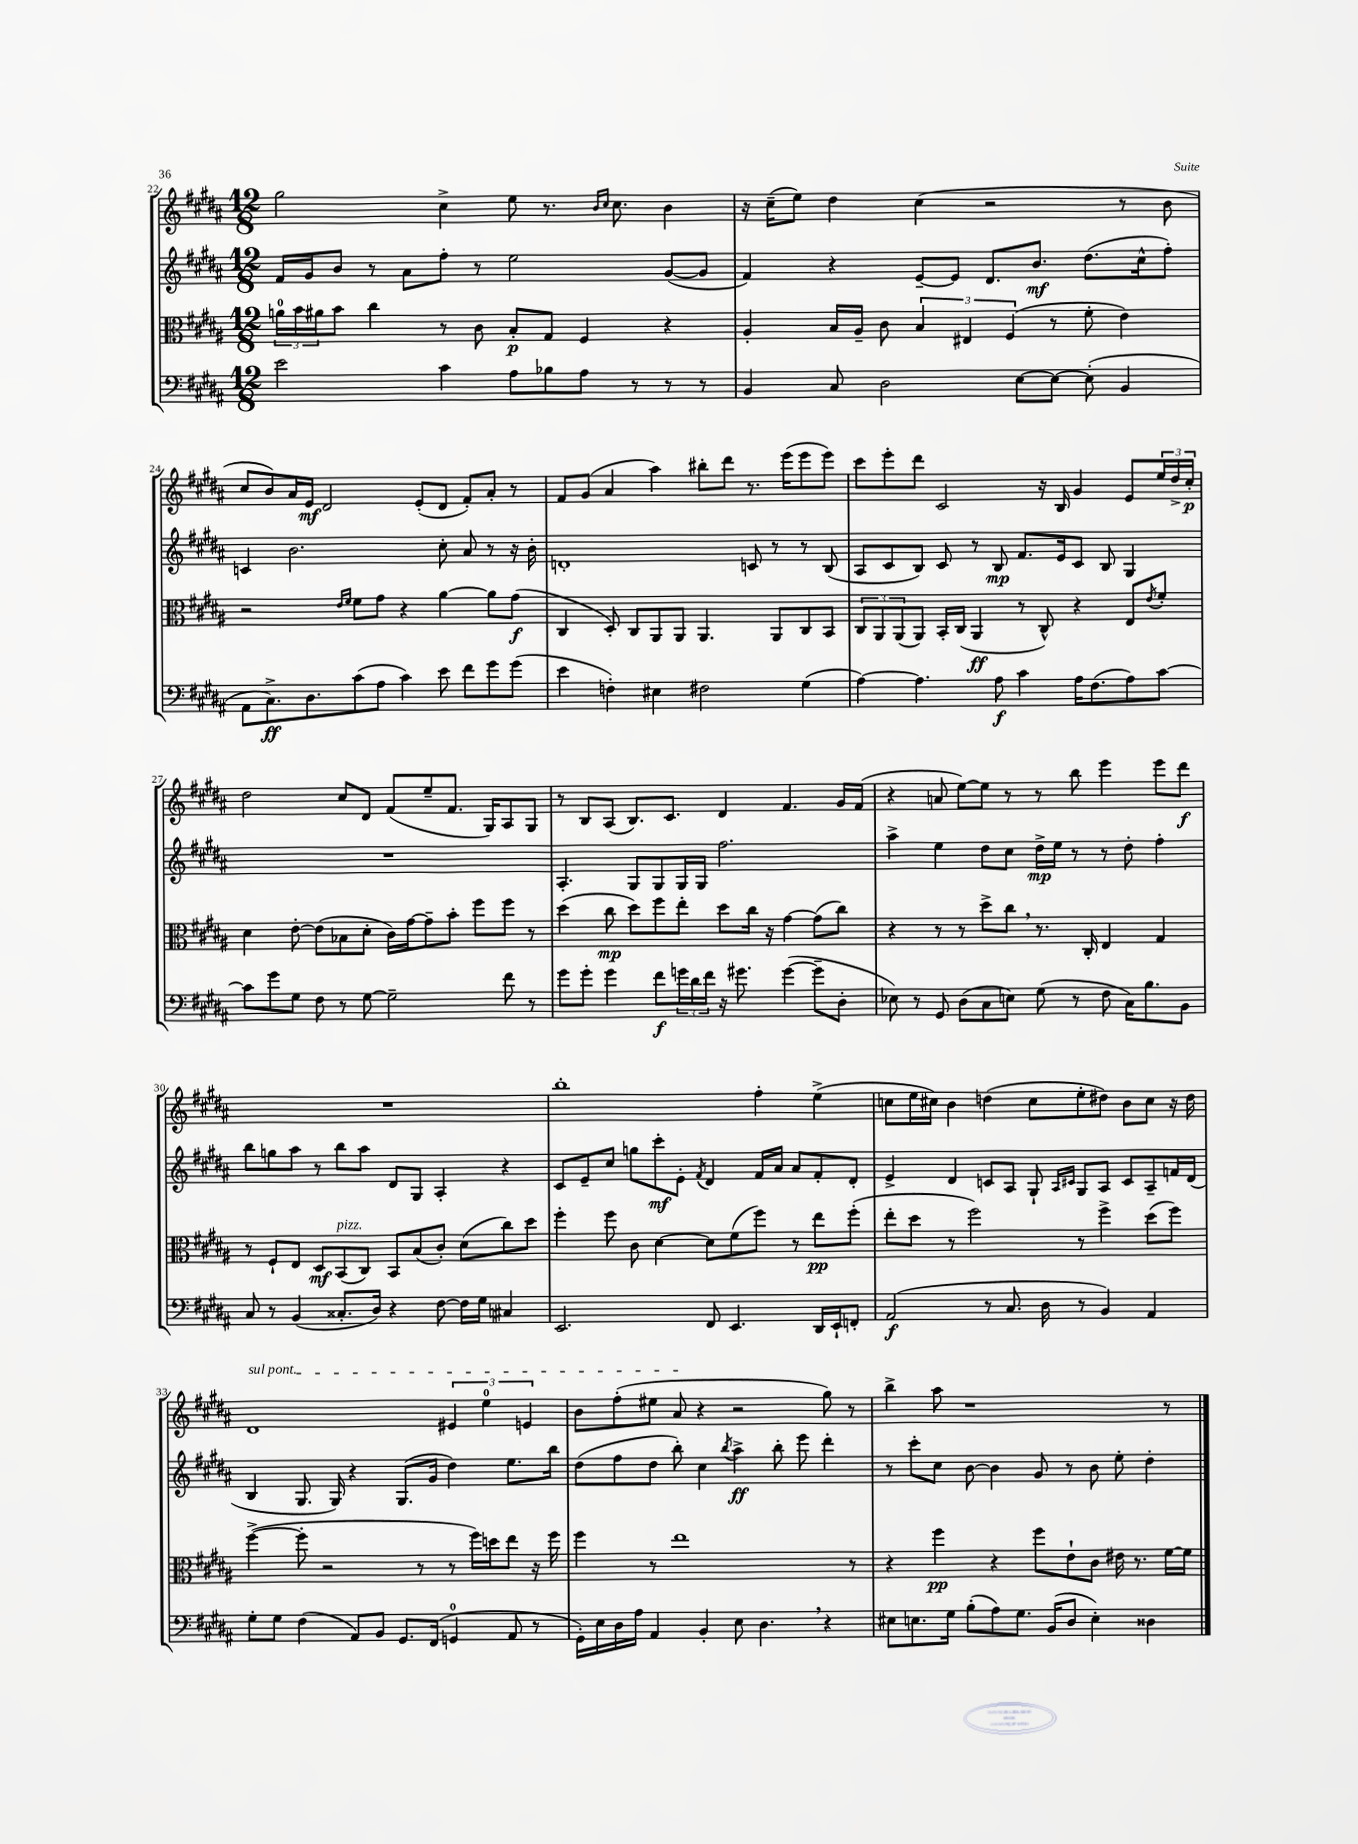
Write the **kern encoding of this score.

**kern	**kern	**kern	**kern
*staff4	*staff3	*staff2	*staff1
*clefF4	*clefC3	*clefG2	*clefG2
*k[f#c#g#d#a#]	*k[f#c#g#d#a#]	*k[f#c#g#d#a#]	*k[f#c#g#d#a#]
*M12/8	*M12/8	*M12/8	*M12/8
2e	24a	16f#	2gg#
.	24b	.	.
.	.	16g#	.
.	24a#	.	.
.	8b	8b	.
.	4cc#	8r	.
.	.	8a#	.
4c#	8r	8ff#'	4cc#^
.	8c#	8r	.
8A#	8B'	2ee	8ee
8B-	8G#	.	8.r
8A#	4F#	.	.
.	.	.	16qqb
.	.	.	16qqcc#
.	.	.	8.cc#
8r	.	.	.
8r	4r	([8g#	4b
8r	.	8g#]	.
=	=	=	=
4BB	4A#'	4f#)	16r
.	.	.	(16cc#~
.	.	.	8ee)
8C#	16B	4r	4dd#
.	16A#~	.	.
2D#	8c#	.	.
.	6B	[8e~	(4cc#
.	.	8e]	.
.	6E#	.	.
.	.	8.d#	2r
.	(6F#	.	.
[8E	.	.	.
.	.	8.b	.
8E_	8r	.	.
(8E']	8f#'	(8.dd#	.
4BB	4e)	.	8r
.	.	16cc#^^	.
.	.	8ff#')	8b
=	=	=	=
8AA#	2r	4c	8cc#
8.C#^)	.	.	8b)
.	.	2.b	16a#
8.D#	.	.	16e
.	.	.	2d#
.	16qqe	.	.
.	16qqf#	.	.
(8c#	8f#	.	.
8A#	8g#	.	.
4c#)	4r	.	.
.	.	.	(8e'
8e	[4a#	8cc#'	8d#
8f#	.	8a#	8f#')
8g#	8a#]	8r	8a#'
(8g#	(8g#	16r	8r
.	.	16b'	.
=	=	=	=
4e	4C#	1d'	8f#
.	.	.	(8g#
4F')	8D#')	.	4a#
.	8C#	.	.
4E#	8AA#	.	4aa#)
.	8AA#	.	.
2F#	4.AA#	.	8bb#'
.	.	.	8ddd#
.	.	8c	8.r
.	8AA#	8r	.
.	.	.	(16eee
(4G#	8C#	8r	8eee
.	8BB	(8B	8eee)
=	=	=	=
[4A#)	12C#	8A#	8ccc#
.	12AA#	.	.
.	.	8c#	8eee'
.	(12AA#	.	.
4.A#]	8AA#)	8B)	8ddd#
.	16BB'	8c#	2c#
.	(16C#	.	.
.	4AA#	8r	.
8A#	.	8B	.
4c#	8r	8.f#	.
.	8C#^^)	.	16r
.	.	16e	16B
16A#	4r	8c#	4g#
(8.F#	.	.	.
.	.	8B	.
8A#)	8E	4G#	8e
.	8qe	.	.
[8c#	8f#'	.	24ee
.	.	.	24dd#^
.	.	.	24cc#'
=	=	=	=
8c#]	4d#	1.r	2dd#
8g#	.	.	.
8G#	[8e'	.	.
8F#	(8e]	.	.
8r	8B-	.	8cc#
[8G#	8d#'	.	8d#
2G#~]	16c#)	.	(8f#
.	[16g#	.	.
.	8g#~]	.	8ee~
.	8b'	.	8.f#
.	8ff#	.	.
.	.	.	16G#)
8f#	8ff#	.	8A#
8r	8r	.	8G#
=	=	=	=
8g#	(4dd#	4.A#'	8r
8g#'	.	.	8B
4g#	8cc#	.	(8A#
.	8dd#)	8G#	8.B)
8f#	8ff#	8G#	.
.	.	.	8.c#
24g	8ee'	16G#	.
24d#	.	.	.
.	.	16G#	.
24f#	.	.	.
16r	8dd#	2.ff#	4d#
8.g#	.	.	.
.	16cc#	.	.
.	16r	.	.
([4g#	[4g#	.	4.f#
8g#~]	(8g#]	.	.
8D#'	8cc#)	.	16g#
.	.	.	(16f#
=	=	=	=
8E-)	4r	4aa#^	4r
8r	.	.	.
8GG#	8r	4ee	8a
(8D#	8r	.	[8ee)
8C#	8dd#^	8dd#	8ee]
8E)	8cc#	8cc#	8r
(8G#	8.r	16dd#^	8r
.	.	16ee	.
8r	.	8r	8bb
.	16C#'	.	.
8F#	4E	8r	4eee
16C#)	.	8dd#'	.
8.B	.	.	.
.	4G#	4ff#'	8eee
8BB	.	.	8ddd#
=	=	=	=
8C#	8r	8bb	1.r
8r	8F#`	8gg	.
(4BB	8E	8aa#	.
.	8D#	8r	.
8.C##'	(8BB	8bb	.
.	8C#)	8aa#	.
16D#)	.	.	.
4r	8BB	8d#	.
.	(8B	8G#	.
[8F#	8c#')	4A#'	.
16F#]	(8d#	.	.
16G#	.	.	.
4C#	8cc#)	4r	.
.	8dd#	.	.
=	=	=	=
2.EE	4ff#'	8c#	1bb'
.	.	8e~	.
.	8ff#	8cc#	.
.	8c#	8gg	.
.	[4d#	8ccc#'	.
.	.	8e'	.
.	.	8qf#	.
8FF#	8d#]	4d#	.
4.EE	(8f#	.	.
.	8ff#)	16f#	4ff#'
.	.	16a#	.
.	8r	8a#	.
16DD#	8ee	8f#'	(4ee^
16EE`	.	.	.
8FF'	(8ff#'	8d#'	.
=	=	=	=
(2AA#	8ee'	4e^	8cc
.	8dd#	.	16ee
.	.	.	16cc#)
.	8r	4d#	4b
.	2ff#)	.	.
8r	.	8c	(4dd
8.C#	.	8A#	.
.	.	8G#`	8cc#
16D#	.	.	.
.	.	16qqA#	.
.	.	16qqc#	.
8r	8r	8G#	8ee'
4BB)	4ff#^	8A#	8dd#)
.	.	8c#	8b
4AA#	(8dd#	8A#~	8cc#
.	8ff#)	16f	16r
.	.	(16d#	16dd#
=	=	=	=
8G#'	([4ff#^	4B	1d#
8G#	.	.	.
(4F#	8ff#']	8.G#	.
.	2r	.	.
.	.	16G#)	.
8AA#)	.	4r	.
8BB	.	.	.
8.GG#	.	(8.G#	.
.	8r	.	.
(16FF#	.	16g#	.
4GG	8r	4dd#)	6e#
.	16ff#)	.	.
.	.	.	6ee
.	16dd	.	.
8AA#	8ee	8.ee	.
.	.	.	6e
8r	16r	.	.
.	16ff#	16bb	.
=	=	=	=
16GG#')	4ff#	(8dd#	8b
16E	.	.	.
16D#	.	8ff#	(8ff#'
16A#	.	.	.
4AA#	8r	8dd#	8ee#
.	1ee	8bb')	8a#
4BB'	.	4cc#	4r
.	.	8qbb	.
8E	.	4aa#^	2r
4.D#	.	.	.
.	.	8bb'	.
.	.	8eee	.
4r	.	4ddd#'	8gg#)
.	8r	.	8r
=	=	=	=
8E#	4r	8r	4bb^
8.E	.	8ccc#'	.
.	4ff#	8cc#	8aa#
16G#	.	.	.
(8B'	.	[8b	1r
8A#)	4r	4b]	.
8.G#	.	.	.
.	8ff#	8g#	.
(16BB	.	.	.
8D#	8e`	8r	.
4E')	8c#	8b	.
.	16e#	8ee'	.
.	8.r	.	.
4D##	.	4dd#'	.
.	[16f#	.	8r
.	16f#]	.	.
==	==	==	==
*-	*-	*-	*-
